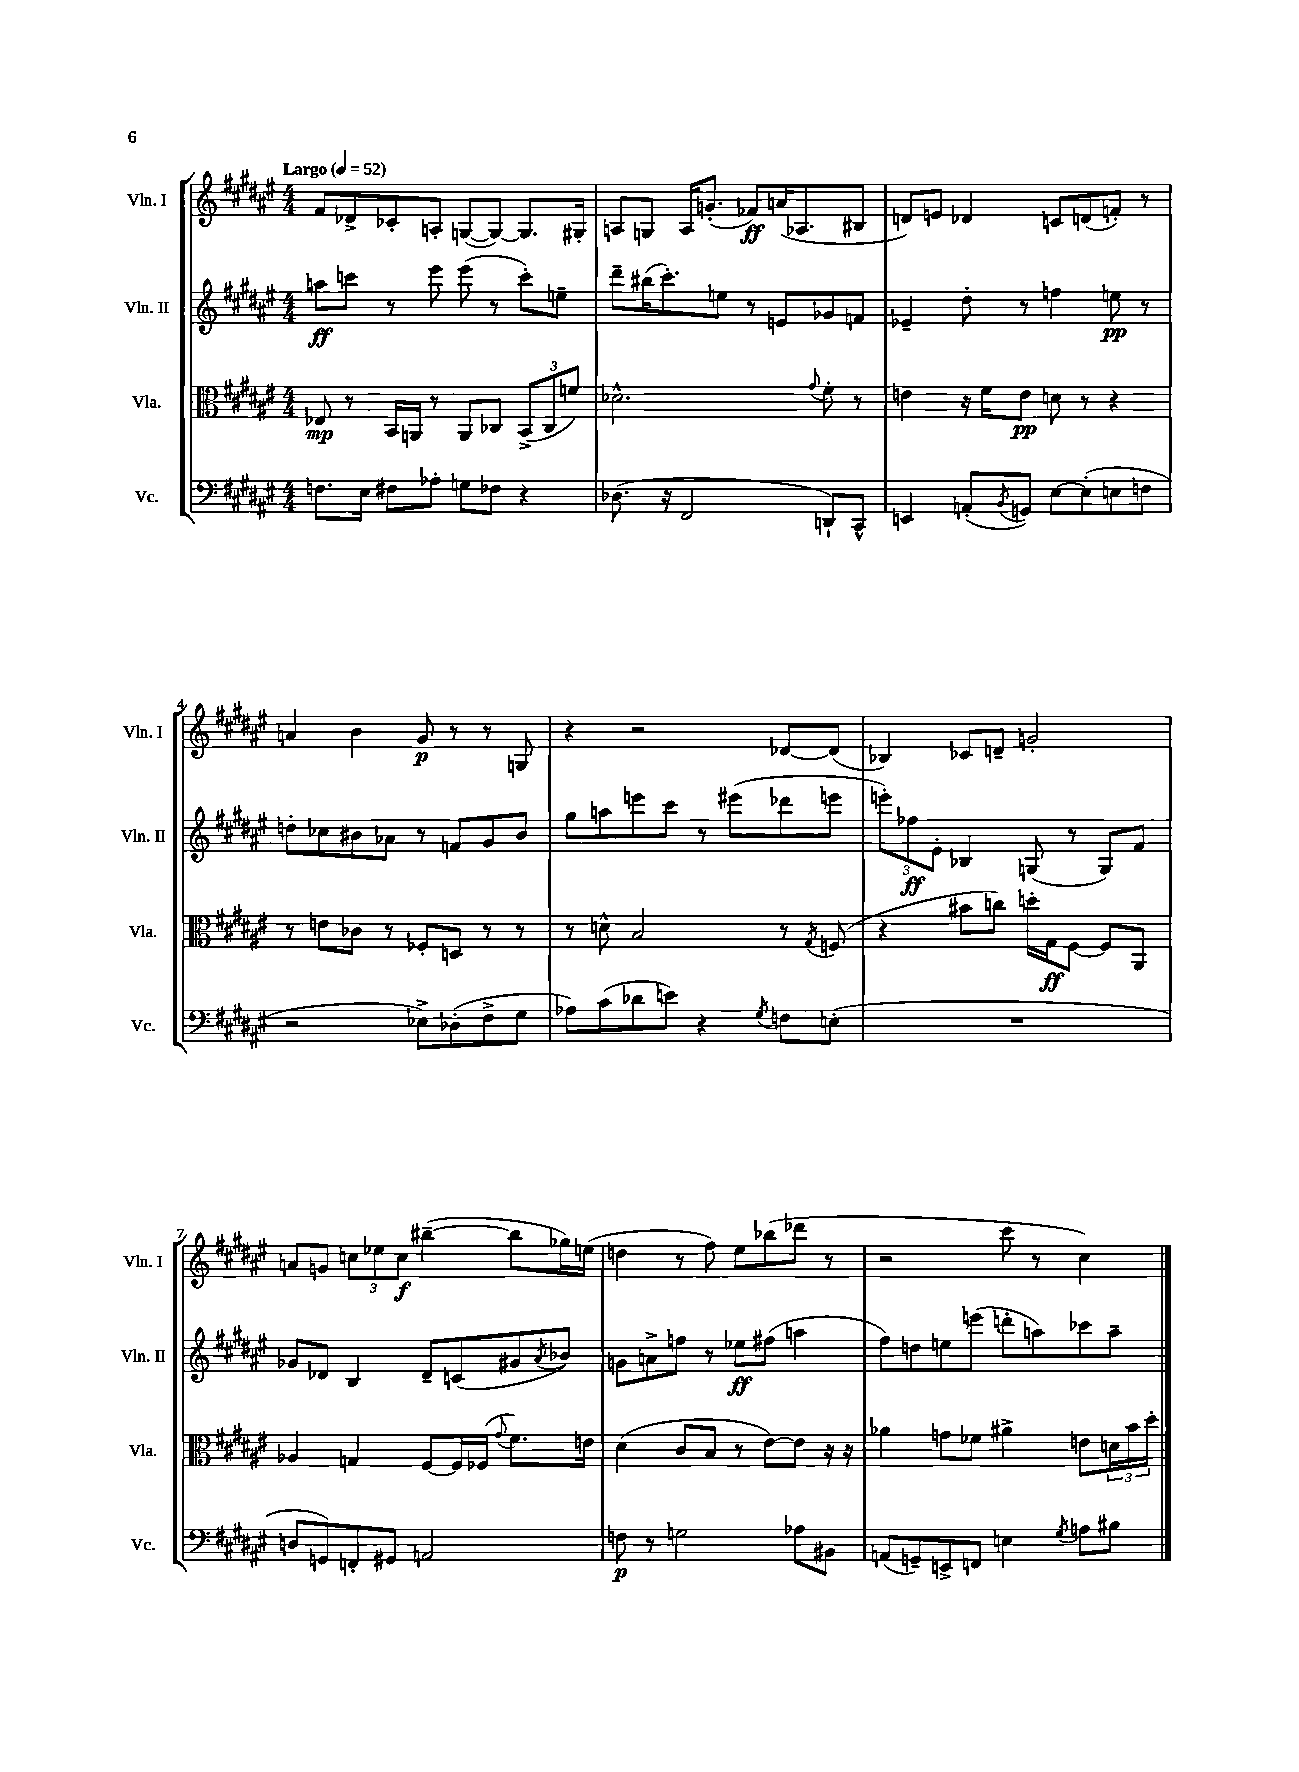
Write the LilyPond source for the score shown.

<<
\new StaffGroup <<
\new Staff = "s0" \with { instrumentName = "Vln. I" shortInstrumentName = "Vln. I" } {
    \clef treble \key fis \major \numericTimeSignature \time 4/4 \tempo "Largo" 4 = 52
    fis'8 des'8-> ces'8-. a8-. g8~( g8~) g8. gis16-. |
    a8 g8 a16 g'8.-.( fes'8\ff) a'16( aes8. bis8 |
    d'8) e'8 des'4 c'8 d'8( f'8-.) r8 |
    a'4 b'4 gis'8\p r8 r8 g8 |
    r4 r2 des'8~ des'8( |
    bes4) ces'8 d'8-- g'2-. |
    a'8 g'8 \tuplet 3/2 { c''8 ees''8 c''8\f } bis''4~--( bis''8 ges''16) e''16( |
    d''4 r8 fis''8) eis''8 bes''8( des'''8 r8 |
    r2 cis'''8 r8 cis''4) \bar "|." |
}
\new Staff = "s1" \with { instrumentName = "Vln. II" shortInstrumentName = "Vln. II" } {
    \clef treble \key fis \major \numericTimeSignature \time 4/4
    a''8\ff c'''8 r8 eis'''8 eis'''8( r8 c'''8-.) e''8-- |
    dis'''8-- bis''16( cis'''8.-.) e''8 r8 e'8 ges'8 f'8 |
    ees'4-- dis''8-. r8 f''4 e''8\pp r8 |
    d''8-. ces''8 bis'8 aes'8 r8 f'8 gis'8 bis'8 |
    gis''8 a''8 e'''8 cis'''8 r8 eis'''8( des'''8 e'''8 |
    \tuplet 3/2 { e'''8-.) fes''8\ff eis'8-. } bes4 g8( r8 g8) fis'8 |
    ges'8 des'8 b4 des'8-- c'8( gis'8 \acciaccatura { ais'8 } bes'8) |
    g'8 a'8-> f''8 r8 ees''8\ff fis''8( a''4 |
    fis''8) d''8 e''8 e'''8( d'''8-. a''8) ces'''8 a''8-- \bar "|." |
}
\new Staff = "s2" \with { instrumentName = "Vla." shortInstrumentName = "Vla." } {
    \clef alto \key fis \major \numericTimeSignature \time 4/4
    ees8\mp r8 b,16 a,16 r8 a,8 ces8 \tuplet 3/2 { b,8->( ces8 f'8) } |
    des'2.-^ \appoggiatura { gis'8 } fis'8-. r8 |
    e'4 r16 fis'16 e'8\pp d'8 r8 r4 |
    r8 e'8 ces'8 r8 fes8-. d8 r8 r8 |
    r8 d'8-^ b2 r8 \acciaccatura { gis8 } f8( |
    r4 bis'8 c''8) d''16-. gis16\ff fis8~ fis8 ais,8 |
    aes4 g4 fis8~ fis16 fes16( \appoggiatura { gis'8 } fis'8.) e'16 |
    dis'4( cis'8 b8 r8 eis'8~) eis'8 r16 r16 |
    aes'4 g'8 fes'8 ais'4-> e'8 \tuplet 3/2 { d'16 b'16 dis''16-. } \bar "|." |
}
\new Staff = "s3" \with { instrumentName = "Vc." shortInstrumentName = "Vc." } {
    \clef bass \key fis \major \numericTimeSignature \time 4/4
    f8. eis16 fis8 aes8-. g8 fes8 r4 |
    des8.( r16 fis,2 d,8-!) cis,8-^ |
    e,4 a,8-.( \acciaccatura { b,8 } g,8) eis8~ eis8-.( e8 f8 |
    r2 ees8->) des8-.( fis8-> gis8 |
    aes8) cis'8( des'8 e'8) r4 \acciaccatura { gis8 } f8 e8-.( |
    R1 |
    d8 g,8) f,8-. gis,8 a,2 |
    f8\p r8 g2 aes8 bis,8 |
    a,8( g,8--) e,8-> f,8 e4 \acciaccatura { gis8 } a8 bis8 \bar "|." |
}
>>
>>
